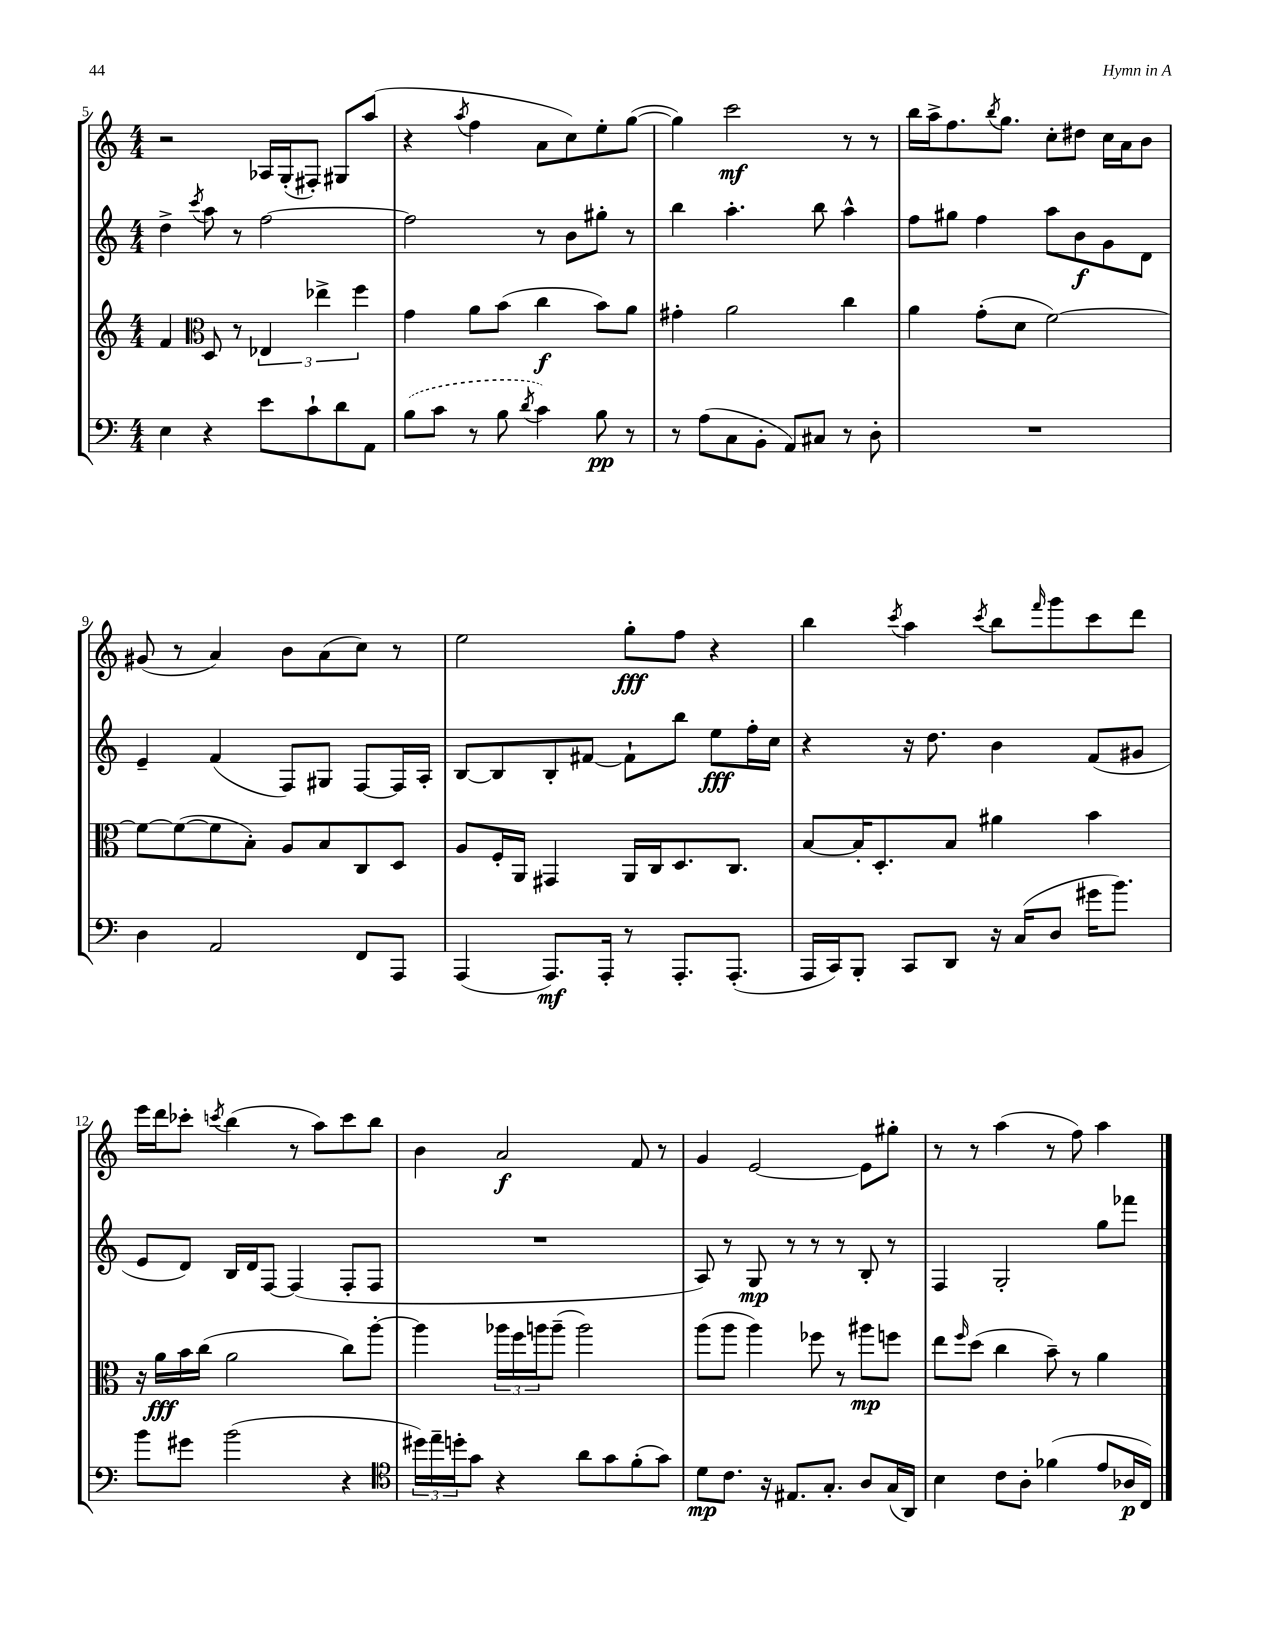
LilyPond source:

<<
\new StaffGroup <<
\new Staff = "s0" {
    \clef treble \key c \major \numericTimeSignature \time 4/4
    r2 aes16 g16-.( fis8-.) gis8 a''8( |
    r4 \acciaccatura { a''8 } f''4 a'8 c''8) e''8-. g''8~( |
    g''4) c'''2\mf r8 r8 |
    b''16 a''16-> f''8. \acciaccatura { b''8 } g''8. c''8-. dis''8 c''16 a'16 b'8 |
    gis'8( r8 a'4) b'8 a'8( c''8) r8 |
    e''2 g''8-.\fff f''8 r4 |
    b''4 \acciaccatura { c'''8 } a''4 \acciaccatura { c'''8 } b''8 \grace { f'''16 } g'''8 c'''8 d'''8 |
    e'''16 d'''16 ces'''8-. \acciaccatura { c'''8 } b''4( r8 a''8) c'''8 b''8 |
    b'4 a'2\f f'8 r8 |
    g'4 e'2~ e'8 gis''8-. |
    r8 r8 a''4( r8 f''8) a''4 \bar "|." |
}
\new Staff = "s1" {
    \clef treble \key c \major \numericTimeSignature \time 4/4
    d''4-> \acciaccatura { c'''8 } a''8 r8 f''2~ |
    f''2 r8 b'8 gis''8-. r8 |
    b''4 a''4.-. b''8 a''4-^ |
    f''8 gis''8 f''4 a''8 b'8\f g'8 d'8 |
    e'4-- f'4( f8) gis8 f8~ f16 a16-. |
    b8~ b8 b8-. fis'8~ fis'8-! b''8 e''8\fff f''16-. c''16 |
    r4 r16 d''8. b'4 f'8( gis'8 |
    e'8 d'8) b16 d'16 f8~ f4( f8-. f8 |
    R1 |
    a8) r8 g8\mp r8 r8 r8 b8-. r8 |
    f4 g2-. g''8 fes'''8 \bar "|." |
}
\new Staff = "s2" {
    \clef treble \key c \major \numericTimeSignature \time 4/4
    f'4 \clef alto d8 r8 \tuplet 3/2 { ees4 ees''4-> f''4 } |
    g'4 a'8 b'8( c''4\f b'8) a'8 |
    gis'4-. a'2 c''4 |
    a'4 g'8-.( d'8 f'2~) |
    f'8~ f'8~( f'8 b8-.) a8 b8 c8 d8 |
    a8 f16-. a,16 gis,4 a,16 c16 d8. c8. |
    b8~ b16-. d8.-. b8 ais'4 b'4 |
    r16 a'16\fff b'16 c''16( a'2 c''8) a''8~-. |
    a''4 \tuplet 3/2 { aes''16 f''16 a''16 } a''8--( a''2) |
    a''8( a''8 a''4) fes''8 r8 ais''8\mp f''8 |
    e''8 \grace { f''16 } d''8( c''4 b'8--) r8 a'4 \bar "|." |
}
\new Staff = "s3" {
    \clef bass \key c \major \numericTimeSignature \time 4/4
    e4 r4 e'8 c'8-! d'8 a,8 |
    \once \slurDashed b8( c'8 r8 b8 \acciaccatura { d'8 } c'4) b8\pp r8 |
    r8 a8( c8 b,8-. a,8) cis8 r8 d8-. |
    R1 |
    d4 a,2 f,8 a,,8 |
    a,,4( a,,8.\mf) a,,16-. r8 a,,8.-. a,,8.-.( |
    a,,16 c,16) b,,8-. c,8 d,8 r16 c16( d8 gis'16 b'8.) |
    b'8 gis'8 b'2( r4 |
    \clef tenor \tuplet 3/2 { dis''16) e''16-- d''16-. } g'8 r4 a'8 g'8 f'8-.( g'8) |
    d'8\mp c'8. r16 eis8. g8.-. a8 g16( a,16) |
    b4 c'8 a8-. fes'4( e'8 aes16\p c16) \bar "|." |
}
>>
>>
\layout { \context { \Score currentBarNumber = #5 } }
